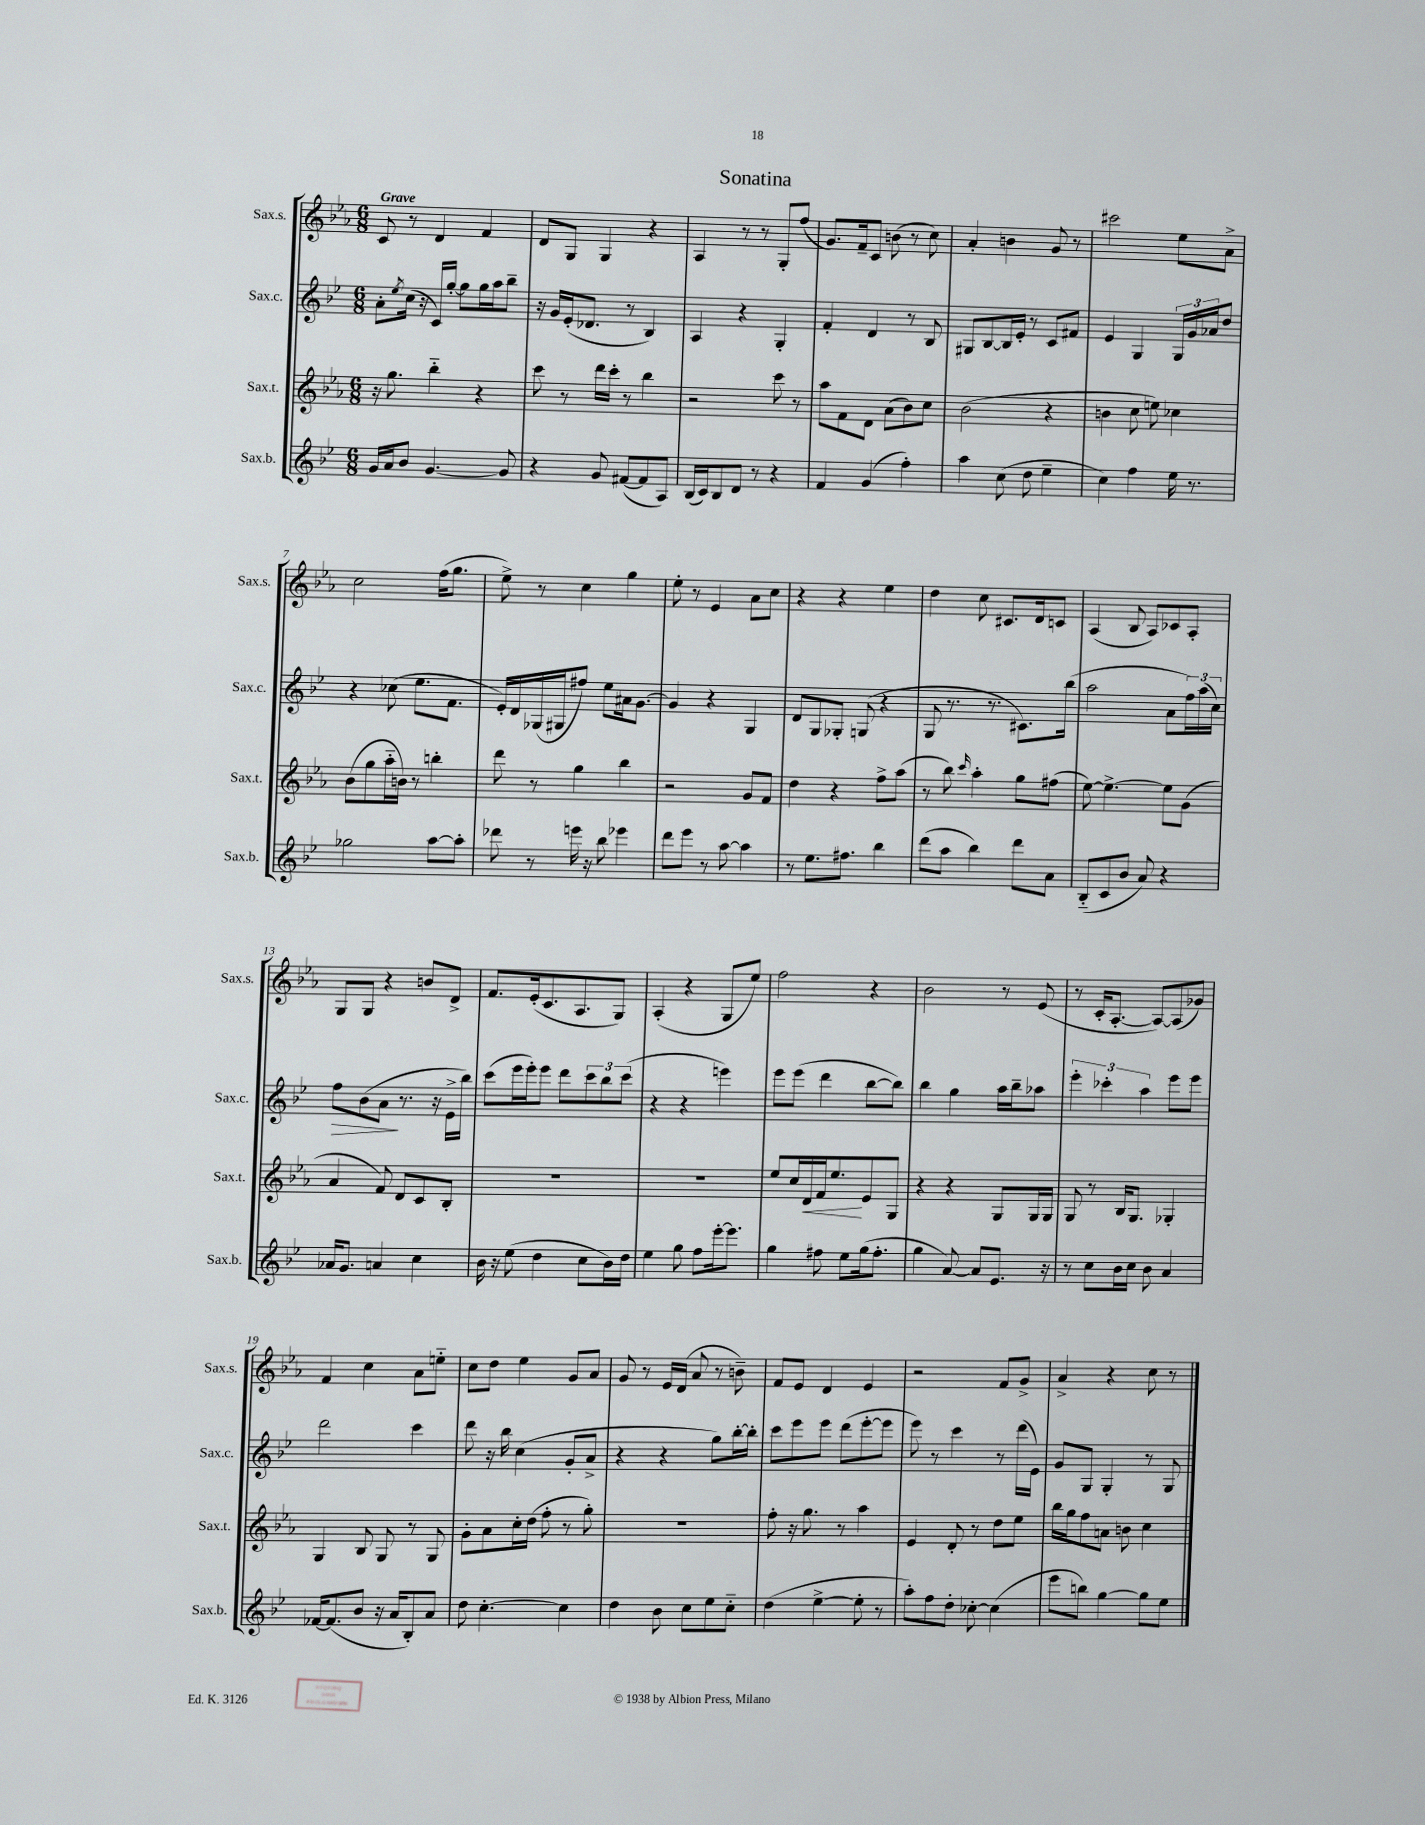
\header { title = "Sonatina" }
<<
\new StaffGroup <<
\new Staff = "s0" \with { instrumentName = "Sax.s." shortInstrumentName = "Sax.s." } {
    \clef treble \key ees \major \numericTimeSignature \time 6/8 \tempo "Grave"
    c'8 r8 d'4 f'4 |
    d'8 g8 g4 r4 |
    aes4 r8 r8 g8-. f''8( |
    g'8.) f'16-- c'8 b'8( r8 c''8) |
    aes'4-. b'4 g'8 r8 |
    cis'''2 ees''8 aes'8-> |
    c''2 f''16( g''8. |
    ees''8->) r8 c''4 g''4 |
    ees''8-. r8 ees'4 aes'8 c''8 |
    r4 r4 ees''4 |
    d''4 c''8 cis'8. d'16 c'8 |
    aes4( bes8 aes8) ces'8 aes8-. |
    g8 g8 r4 b'8 d'8-> |
    f'8. ees'16-.( c'8. aes8. g8) |
    aes4-.( r4 g8 ees''8) |
    f''2 r4 |
    bes'2 r8 ees'8( |
    r8 c'16-. aes8.~-. aes8~) aes8( ges'8) |
    f'4 c''4 aes'8 e''8-_ |
    c''8 d''8 ees''4 g'8 aes'8 |
    g'8 r8 ees'16 d'16( aes'8 r8 b'8--) |
    f'8 ees'8 d'4 ees'4 |
    r2 f'8 g'8-> |
    aes'4-> r4 c''8 r8 \bar "|." |
}
\new Staff = "s1" \with { instrumentName = "Sax.c." shortInstrumentName = "Sax.c." } {
    \clef treble \key bes \major \numericTimeSignature \time 6/8
    a'8-. \acciaccatura { ees''8 } c''16( r16 c'16) g''16~-. g''8 g''16 a''16 bes''8-- |
    r16 g'16 ees'16-.( des'8. r8 bes4) |
    a4 r4 g4-. |
    f'4-. d'4 r8 bes8 |
    gis8 bes8~ bes16 ees'16-. r8 c'8 fis'8 |
    ees'4 g4 \tuplet 3/2 { g16 g'16 aes'16 } d''8 |
    r4 ces''8( ees''8. f'8. |
    ees'16-.) d'16 ges16( gis16 fis''8) ees''8 ais'16 g'8.~ |
    g'4 r4 g4 |
    d'8 g8 ges8-. g8( r4 |
    g8 r8. r8. cis'8.) bes''16( |
    a''2 a'8 \tuplet 3/2 { f''16) a''16( c''16) } |
    f''8\> bes'8( a'8\! r8. r16 ees'16-> bes''16) |
    c'''8( ees'''16 ees'''16-.) ees'''8 d'''8 \tuplet 3/2 { c'''8 bes''8 c'''8( } |
    r4 r4 e'''4) |
    ees'''8 ees'''8( d'''4 bes''8~ bes''8) |
    bes''4 g''4 a''16 bes''16-- aes''8 |
    \tuplet 3/2 { ees'''4-. ces'''4-. a''4 } ees'''8 ees'''8 |
    d'''2 c'''4 |
    d'''8 r16 bes''16 c''4( g'8-. a'8-> |
    r4 r4 g''8) bes''16~-. bes''16-. |
    c'''8 ees'''8 ees'''8 d'''8( ees'''8~-. ees'''8 |
    ees'''8) r8 c'''4 r8 d'''16( ees'16) |
    g'8 g8 g4-. r8 g8 \bar "|." |
}
\new Staff = "s2" \with { instrumentName = "Sax.t." shortInstrumentName = "Sax.t." } {
    \clef treble \key ees \major \numericTimeSignature \time 6/8
    r16 g''8. bes''4-_ r4 |
    c'''8 r8 d'''16 c'''16-. r8 bes''4 |
    r2 c'''8 r8 |
    aes''8 f'8 d'8 aes'8( bes'8) c''8 |
    bes'2( r4 |
    b'4 c''8 e''8) ces''4 |
    bes'8( g''8 aes''16-_ b'16) r8 b''4-. |
    d'''8 r8 g''4 bes''4 |
    r2 g'8 f'8 |
    d''4 r4 f''8-> aes''8( |
    r8 bes''8) \grace { c'''16 } aes''4-. g''8 fis''8( |
    ees''8~) ees''4.~-> ees''8 g'8( |
    aes'4 f'8) d'8 c'8 bes8-. |
    R2. |
    R2. |
    ees''8 c''16 d'16\< f'16 ees''8.\! ees'8 g8 |
    r4 r4 g8 g16 g16 |
    g8 r8 bes16 g8. ges4-. |
    g4 bes8 g8 r8 g8 |
    g'8-. aes'8 c''16-. d''16( f''8-. r8 g''8-.) |
    R2. |
    f''8-. r16 g''8. r8 aes''4 |
    ees'4 d'8-. r8 d''8 ees''8 |
    bes''16 g''16 f''8 a'8 b'8 c''4 \bar "|." |
}
\new Staff = "s3" \with { instrumentName = "Sax.b." shortInstrumentName = "Sax.b." } {
    \clef treble \key bes \major \numericTimeSignature \time 6/8
    g'16 a'16 bes'8 g'4.~ g'8 |
    r4 g'8 fis'8~( fis'8 a8) |
    bes16( c'16) bes8 d'8 r8 r4 |
    f'4 g'4( f''4-.) |
    a''4 c''8( d''8 ees''4-- |
    c''4) f''4 ees''16 r8. |
    ges''2 a''8~ a''8-. |
    des'''8 r8 e'''16 r16 bes''8 ees'''4 |
    d'''8 ees'''8 r8 a''8~ a''4 |
    r8 ees''8. fis''8. bes''4 |
    d'''8( a''8 bes''4) d'''8 a'8 |
    bes8-_( c'8 bes'8 a'8) r4 |
    aes'16 g'8. a'4 c''4 |
    bes'16 r16 ees''8( d''4 c''8 bes'16) d''16 |
    ees''4 g''8 f''8 ees'''16~-. ees'''8. |
    g''4 fis''8 ees''8 g''16( fis''8.-. |
    g''4 a'8~) a'8 ees'8. r16 |
    r8 c''8 bes'16 c''16 bes'8 a'4 |
    fes'16~ fes'8.( bes'8 r16 a'16 bes8-.) a'8 |
    d''8 c''4.~-. c''4 |
    d''4 bes'8 c''8 ees''8 c''8-_ |
    d''4( ees''4~-> ees''8-. r8 |
    a''8-.) f''8 d''8-. ces''8~-. ces''4( |
    ees'''8 b''8) g''4~ g''8 ees''8 \bar "|." |
}
>>
>>
